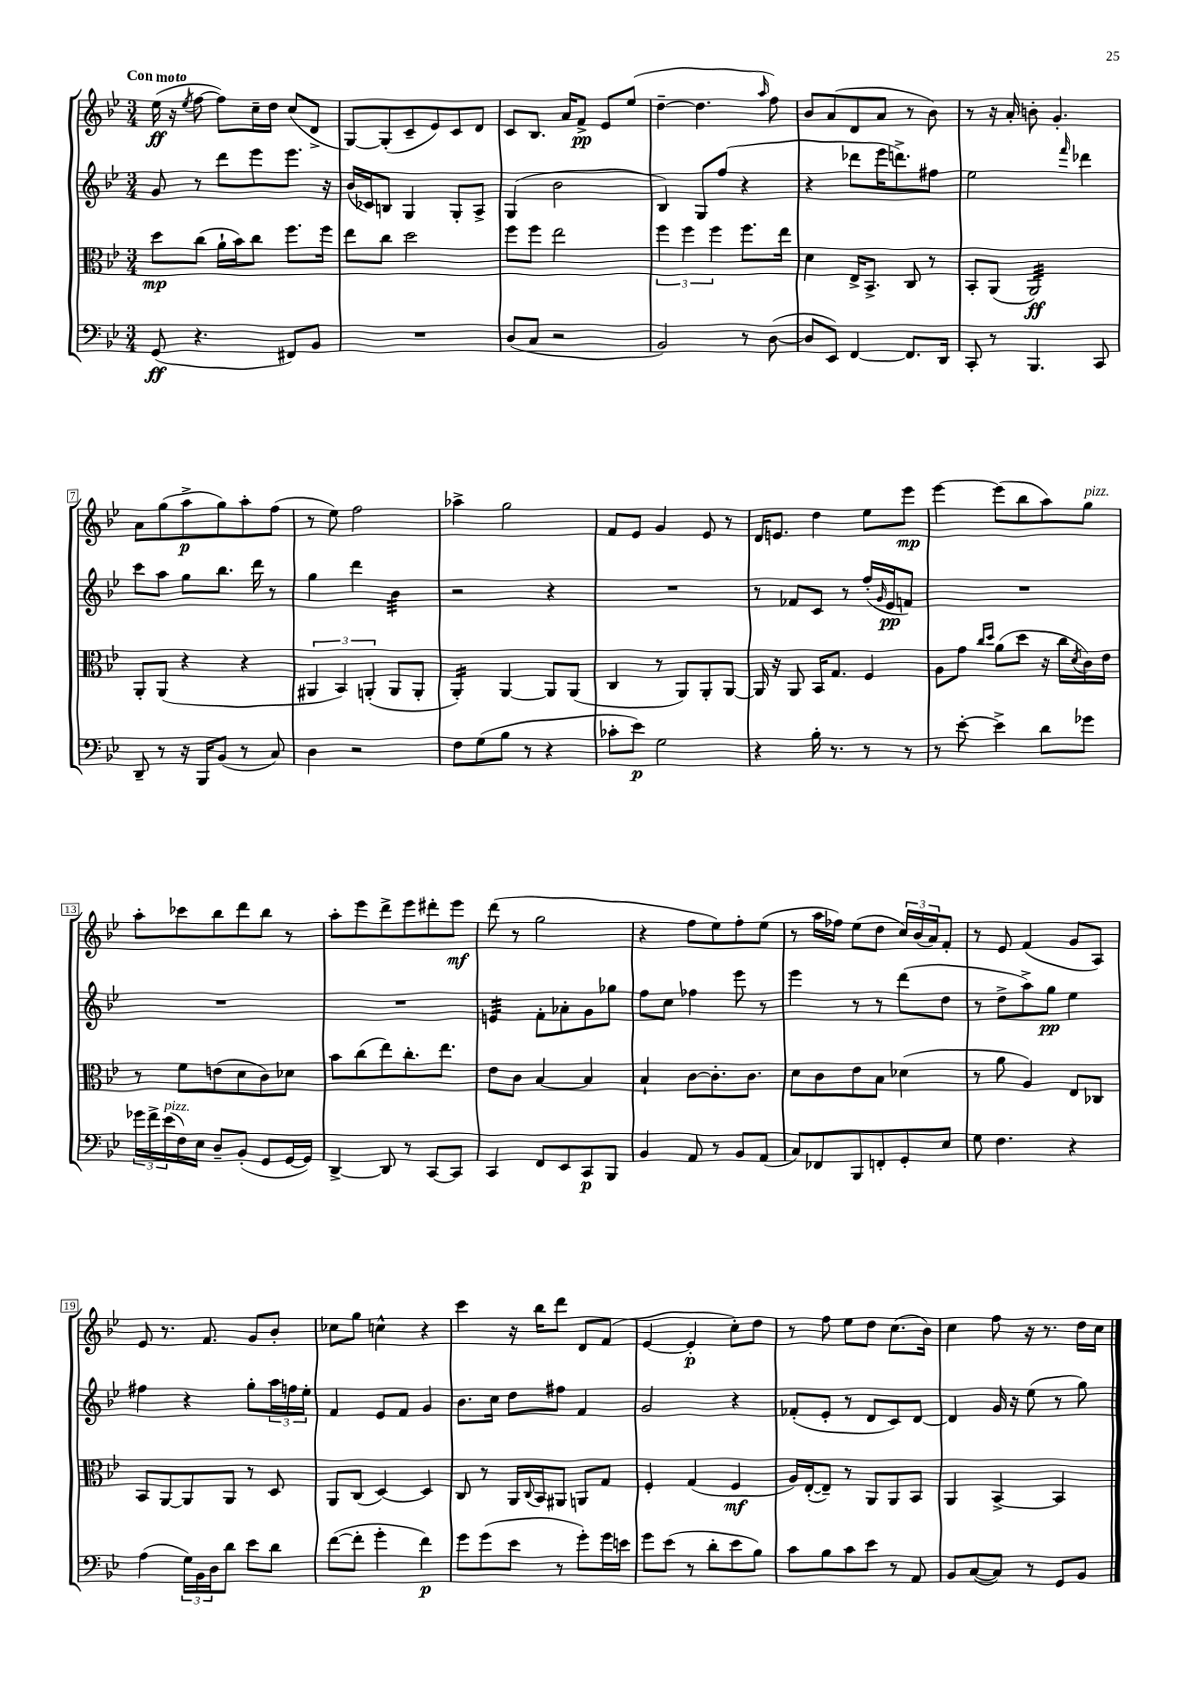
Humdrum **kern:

**kern	**kern	**kern	**kern
*staff4	*staff3	*staff2	*staff1
*clefF4	*clefC3	*clefG2	*clefG2
*k[b-e-]	*k[b-e-]	*k[b-e-]	*k[b-e-]
*M3/4	*M3/4	*M3/4	*M3/4
(8GG	8dd	8g	(16ee-
.	.	.	16r
.	.	.	8qee-
4.r	(8cc	8r	[8ff
.	16a`	8ddd	8ff])
.	16b-)	.	.
.	8cc	8eee-	16cc~
.	.	.	16dd
8FF#)	8.ff	8.eee-	(8cc
8BB-	.	.	8d^
.	16ff	16r	.
=	=	=	=
2.r	8ee-	(16b-	[8G)
.	.	16c-)	.
.	8cc	8B	(8G']
.	2dd	4G	8c~
.	.	.	8e-)
.	.	8G'	8c
.	.	8A^	8d
=	=	=	=
(8D	8ff	(4G	8c
8C	8ff	.	8.B-
2r	2ee-	2b-	.
.	.	.	16a
.	.	.	8f^
.	.	.	8e-
.	.	.	(8ee-
=	=	=	=
2BB-)	6ff	4B-)	[4dd~
.	6ff	.	.
.	.	8G	4.dd]
.	6ff	.	.
.	.	(8ff	.
8r	8.ff	4r	.
.	.	.	16qqaa
([8D	.	.	8ff)
.	16ee-	.	.
=	=	=	=
8D]	4d	4r	8b-
8EE-)	.	.	(8a
[4FF	16E-^	8ddd-	8d
.	8.BB-^	.	.
.	.	16eee-	8a
.	.	8.ddd^)	.
8.FF]	8C	.	8r
.	8r	8ff#	8b-)
16DD	.	.	.
=	=	=	=
8CC'	8BB-'	2ee-	8r
8r	(8AA	.	16r
.	.	.	16a'
4.BBB-	2AA)	.	8b'
.	.	.	4.g'
.	.	16qqfff	.
.	.	4ddd-	.
8CC	.	.	.
=	=	=	=
8DD~	8AA'	8ccc	8a
8r	(8AA	8aa	(8gg
16r	4r	8gg	8aa^
16BBB-	.	.	.
(8BB-	.	8.bb-	8gg)
8r	4r	.	8aa'
.	.	16ddd	.
8C)	.	8r	(8ff
=	=	=	=
4D	6AA#	4gg	8r
.	.	.	8ee-)
.	6BB-)	.	.
2r	.	4ddd	2ff
.	(6AA'	.	.
.	8AA	4b-	.
.	8AA'	.	.
=	=	=	=
8F	4AA')	2r	4aa-^
(8G	.	.	.
8B-	[4AA	.	2gg
8r	.	.	.
4r	8AA]	4r	.
.	(8AA	.	.
=	=	=	=
8c-'	4C	2.r	8f
8e-)	.	.	8e-
2G	8r	.	4g
.	8AA)	.	.
.	8AA'	.	8e-
.	[8AA	.	8r
=	=	=	=
4r	16AA]	8r	16d
.	16r	.	8.e
.	8AA	8f-	.
16B-'	16BB-	8c	4dd
8.r	8.G	.	.
.	.	8r	.
8r	4F	(16ff'	8ee-
.	.	16qqg	.
.	.	16e-	.
8r	.	8f)	8eee-
=	=	=	=
8r	8A	2.r	[4eee-
[8e-'	8g	.	.
.	16qqcc	.	.
.	16qqdd	.	.
4e-^]	(8a	.	(8eee-]
.	8dd	.	8bb-
8d	16r	.	8aa)
.	16cc	.	.
.	8qd	.	.
8g-	16c)	.	8gg
.	16e-	.	.
=	=	=	=
24g-	8r	2.r	8aa'
24f^	.	.	.
(24e-	.	.	.
16F)	8f	.	8ccc-
16E-	.	.	.
8D~	(8e	.	8bb-
(8BB-'	8d	.	8ddd
8GG	8c)	.	8bb-
[16GG	8d-	.	8r
16GG])	.	.	.
=	=	=	=
[4DD^	8b-	2.r	8aa'
.	(8cc	.	8eee-
8DD]	8ee-)	.	8ddd^
8r	8.cc'	.	8eee-
[8CC	.	.	8ddd#'
.	8.ee-	.	.
8CC]	.	.	8eee-
=	=	=	=
4CC	8e-	4e	(8ddd
.	8c	.	8r
8FF	[4B-	8f'	2gg
8EE-	.	8a-'	.
8CC	4B-]	8g	.
8BBB-	.	8gg-	.
=	=	=	=
4BB-	4B-`	8ff	4r
.	.	8cc	.
8AA	[8c	4ff-	8ff
8r	8.c']	.	8ee-)
8BB-	.	8eee-	8ff'
.	8.c	.	.
(8AA	.	8r	(8ee-
=	=	=	=
8C)	8d	4eee-	8r
8FF-	8c	.	16aa
.	.	.	16ff-)
8BBB-	8e-	8r	(8ee-
8FF'	8B-	8r	8dd
8GG'	(4d-	(8ddd	24cc)
.	.	.	(24b-
.	.	.	24a)
8E-	.	8dd	8f'
=	=	=	=
8G	8r	8r	8r
4.F	8a	8dd^	8e-
.	4A)	8aa^)	(4f
.	.	8gg	.
4r	8E-	4ee-	8g
.	8C-	.	8A)
=	=	=	=
(4A	8BB-	4ff#	8e-
.	[8AA	.	8.r
24G)	8AA]	4r	.
24BB-	.	.	.
.	.	.	8.f
24D	.	.	.
8d	8AA	.	.
8e-	8r	8gg'	8g
8d	8D	24aa	8b-'
.	.	24ff	.
.	.	24ee-'	.
=	=	=	=
([8f	8AA	4f	8cc-
8f']	(8C	.	8gg
4g'	[4D)	8e-	4cc^^
.	.	8f	.
4f)	4D]	4g	4r
=	=	=	=
8g	8C	8.b-	4ccc
(8g	8r	.	.
.	.	16cc	.
8e-	16AA	8dd	16r
.	8qqC	.	.
.	16BB-	.	16bb-
8r	8AA#	8ff#	8ddd
8g')	8AA	4f	8d
16g	8G	.	(8f
16e	.	.	.
=	=	=	=
8g	4F'	2g	[4e-
(8e-	.	.	.
8r	(4G	.	4e-']
8d'	.	.	.
8e-	4F	4r	8cc')
8B-)	.	.	8dd
=	=	=	=
8c	16A)	(8f-'	8r
.	([16E-'	.	.
8B-	8E-~])	8e-'	8ff
8c	8r	8r	8ee-
8e-	8AA	8d	8dd
8r	8AA	8c)	(8.cc
8AA	8BB-	[8d	.
.	.	.	16b-)
=	=	=	=
8BB-	4AA	4d]	4cc
([8C	.	.	.
8C])	[4BB-^	16g	8ff
.	.	16r	.
8r	.	(8ee-	16r
.	.	.	8.r
8GG	4BB-]	8r	.
8BB-	.	8gg)	16dd
.	.	.	16cc
==	==	==	==
*-	*-	*-	*-
